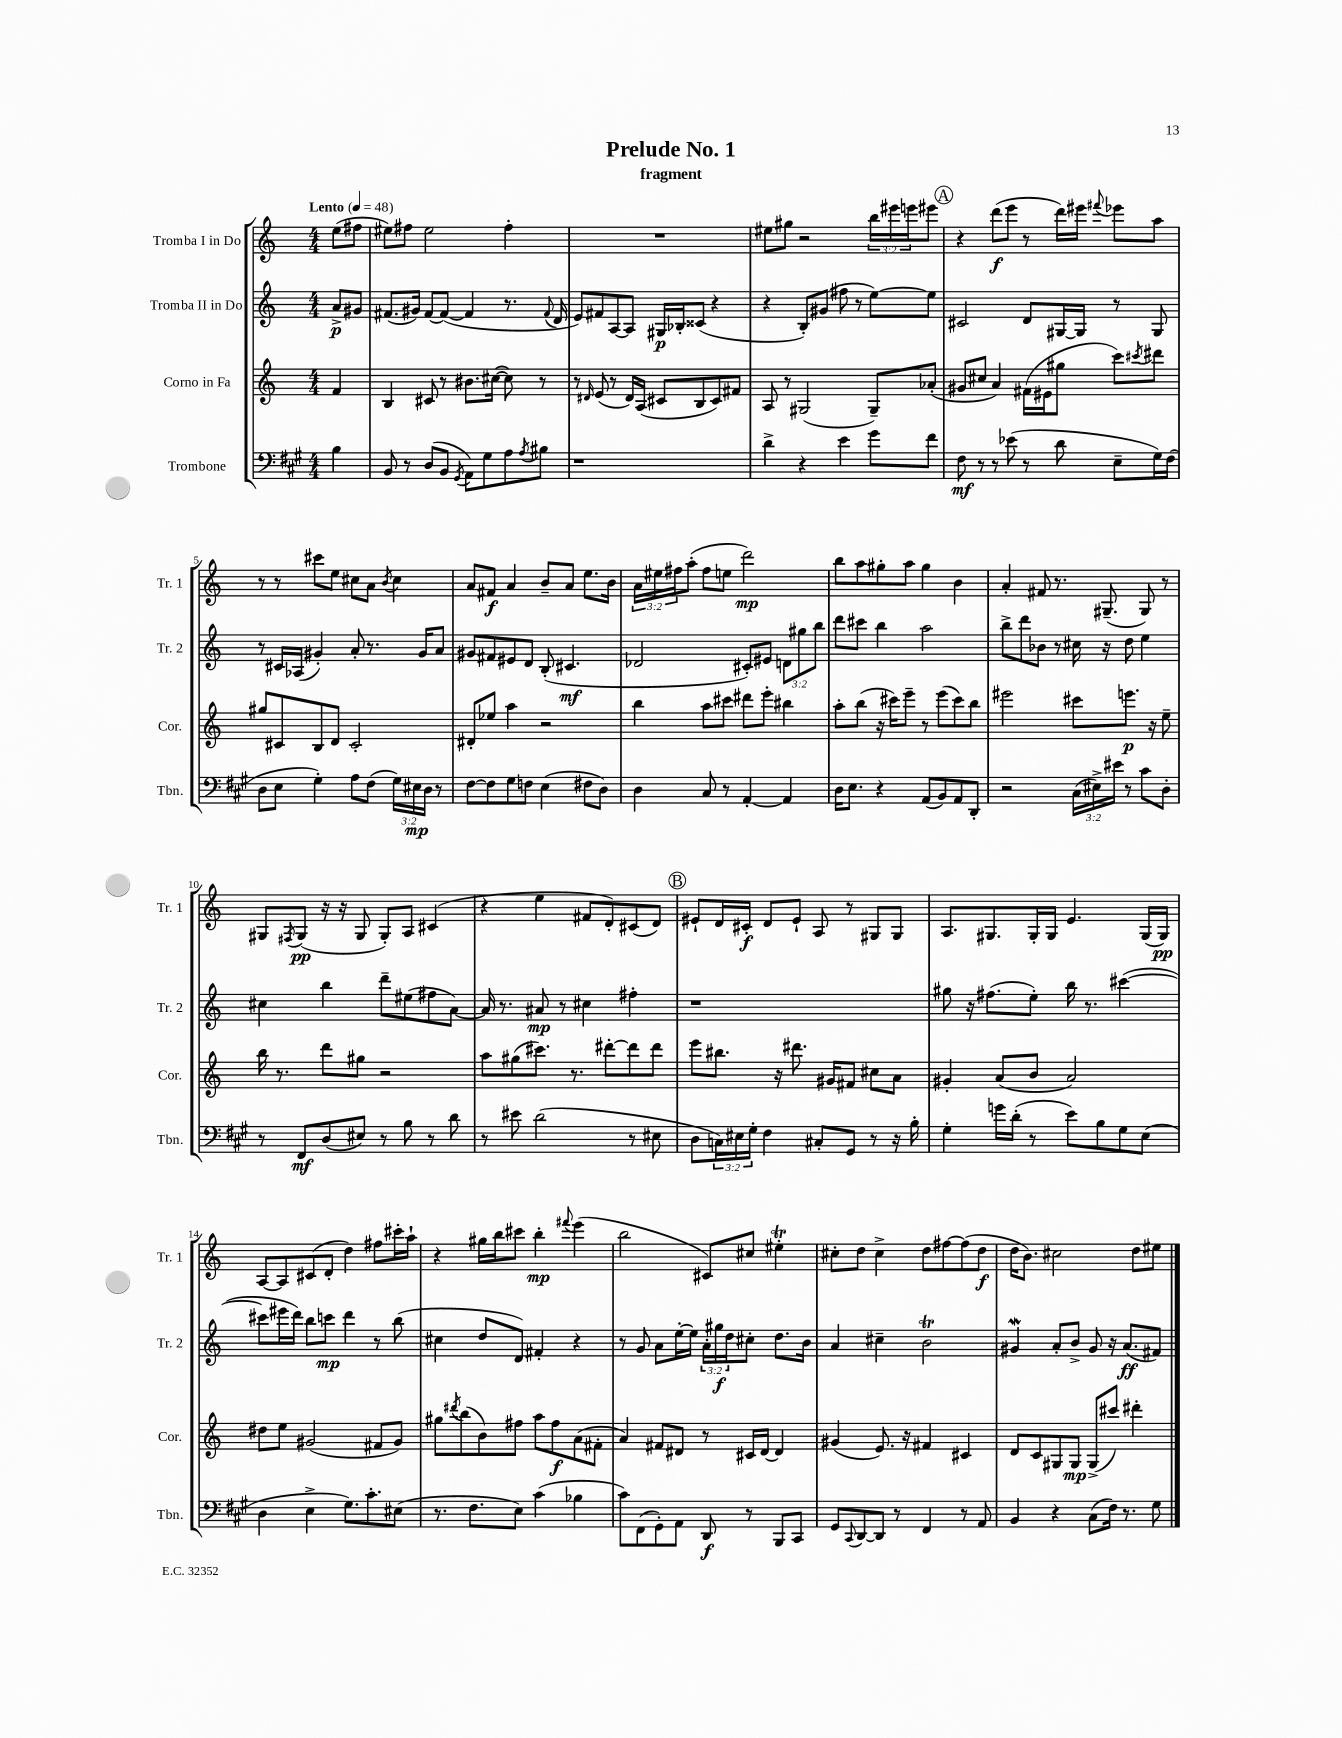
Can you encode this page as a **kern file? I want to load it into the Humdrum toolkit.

**kern	**dynam	**kern	**dynam	**kern	**dynam	**kern	**dynam
*part4	*part4	*part3	*part3	*part2	*part2	*part1	*part1
*staff4	*staff4	*staff3	*staff3	*staff2	*staff2	*staff1	*staff1
*I"Trombone	*	*I"Corno in Fa	*	*I"Tromba II in Do	*	*I"Tromba I in Do	*
*I'Tbn.	*	*I'Cor.	*	*I'Tr. 2	*	*I'Tr. 1	*
*clefF4	*	*clefG2	*	*clefG2	*	*clefG2	*
*k[f#c#g#]	*	*k[]	*	*k[]	*	*k[]	*
*M4/4	*	*M4/4	*	*M4/4	*	*M4/4	*
*MM48	*	*MM48	*	*MM48	*	*MM48	*
=	=	=	=	=	=	=	=
!	!	!	!	!	!	!LO:TX:a:B:t=Lento	!
4B\	.	4f/	.	8a^/L	p	(8ee\L	.
.	.	.	.	8g#X/J	.	8ff#X\J	.
=1	=1	=1	=1	=1	=1	=1	=1
8BB/	.	4B/	.	(8.f#X/L	.	8ee#X\L)	.
8r	.	.	.	.	.	8ff#X\J	.
.	.	.	.	16g#X/Jk)	.	.	.
(8D/L	.	8c#X/	.	[8f#/L	.	2ee#\	.
8BB/J	.	8r	.	(8f#/J_	.	.	.
8qGG#/	.	.	.	.	.	.	.
8AA\L)	.	8.b#X\L	.	4f#/]	.	.	.
8G#\	.	.	.	.	.	.	.
.	.	([16cc#X\Jk	.	.	.	.	.
8A\	.	8cc#\])	.	8.r	.	4ff#'\	.
8qA/	.	.	.	.	.	.	.
8B#X\J	.	8r	.	.	.	.	.
.	.	.	.	8qqf#/	.	.	.
.	.	.	.	16d/	.	.	.
=2	=2	=2	=2	=2	=2	=2	=2
1r	.	8r	.	8e/L)	.	1r	.
.	.	16qqd#X/	.	.	.	.	.
.	.	(8e/	.	8f#X/	.	.	.
.	.	8r	.	[8A/	.	.	.
.	.	16d#/LL)	.	8A/J]	.	.	.
.	.	(16A/JJ	.	.	.	.	.
.	.	8c#X/L	.	16G#X/LL	p	.	.
.	.	.	.	16B-X'/J	.	.	.
.	.	8B/	.	(8c##X/J	.	.	.
.	.	8c#/)	.	4r	.	.	.
.	.	8f#X/J	.	.	.	.	.
=3	=3	=3	=3	=3	=3	=3	=3
4d^\	.	8A/	.	4r	.	8ee#X\L	.
.	.	8r	.	.	.	8gg#X\J	.
4r	.	(2G#X/	.	8B'/L)	.	2r	.
.	.	.	.	(8g#X/J	.	.	.
4e\	.	.	.	8ff#X\	.	.	.
.	.	.	.	8r	.	.	.
8g#\L	.	8G#~/L)	.	[8ee\L)	.	24bb\LL	.
.	.	.	.	.	.	24eee#X\	.
.	.	.	.	.	.	24eeen\J	.
8f#\J	.	(8a-X'/J	.	8ee\J]	.	8eee#X\J	.
!!LO:REH:place=s1:t=A
=4	=4	=4	=4	=4	=4	=4	=4
8F#\	mf	8g#X/L	.	2c#X/	.	4r	.
8r	.	8cc#X/J	.	.	.	.	.
8r	.	4a/)	.	.	.	(8ddd\L	f
(8e-X\	.	.	.	.	.	8eee\J	.
8r	.	(16f#X\LL	.	8d/L	.	8r	.
.	.	16e#X\J	.	.	.	.	.
8d\	.	8gg#X\J	.	[16G#X/L	.	16ddd\LL)	.
.	.	.	.	16G#/JJ]	.	16eee#X\JJ	.
.	.	.	.	.	.	8qqfff#X/	.
8E~\L	.	8ccc\L)	.	8r	.	8eee-X\L	.
.	.	8qccc#X/	.	.	.	.	.
16G#\L)	.	8ddd#X\J	.	8G#/	.	8aa\J	.
(16F#\JJ	.	.	.	.	.	.	.
!!LO:LB:g=z
=5	=5	=5	=5	=5	=5	=5	=5
8D\L	.	8gg#X/L	.	8r	.	8r	.
8E\J	.	8c#X/	.	16c#X/LL	.	8r	.
.	.	.	.	(16A-X/JJ	.	.	.
4G#'\)	.	8B/	.	4g#X'/)	.	8ccc#X\L	.
.	.	8d/J	.	.	.	8ee\J	.
8A\L	.	2c#'/	.	8a'/	.	8cc#X\L	.
(8F#\J	.	.	.	8.r	.	8a\J	.
.	.	.	.	.	.	8qb/	.
24G#\LL)	.	.	.	.	.	4cc#\	.
24E#X\	mp	.	.	.	.	.	.
.	.	.	.	16g#/KL	.	.	.
24D\JJ	.	.	.	.	.	.	.
8r	.	.	.	8a/J	.	.	.
=6	=6	=6	=6	=6	=6	=6	=6
[8F#\L	.	8d#X'/L	.	8g#X/L	.	8a/L	.
8F#\]	.	8ee-X/J	.	8f#X/	.	8f#X/J	f
8G#\	.	4aa\	.	8e#X/	.	4a/	.
8Fn\J	.	.	.	8d/J	.	.	.
(4E\	.	2r	.	(8B'/	.	8b~/L	.
.	.	.	.	4.c#X/	mf	8a/J	.
8F#X\L	.	.	.	.	.	8.ee\L	.
8D\J)	.	.	.	.	.	.	.
.	.	.	.	.	.	16b\Jk	.
=7	=7	=7	=7	=7	=7	=7	=7
4D\	.	4bb\	.	2d-X/	.	24a\LL	.
.	.	.	.	.	.	24ee#X\	.
.	.	.	.	.	.	24ff#X\J	.
.	.	.	.	.	.	(8aa'\J	.
8C#/	.	8aa\L	.	.	.	8ff#\L	.
8r	.	8ccc#X\J	.	.	.	8een\J	.
[4AA'/	.	8ddd#X\L	.	8c#X'/L)	.	2ddd\)	mp
.	.	8eee'\J	.	8e#X/J	.	.	.
4AA/]	.	4bb#X\	.	12dn\L	.	.	.
.	.	.	.	12gg#X\	.	.	.
.	.	.	.	12bb\J	.	.	.
=8	=8	=8	=8	=8	=8	=8	=8
16D\KL	.	8aa'\L	.	8ddd\L	.	8bb\L	.
8.E\J	.	.	.	.	.	.	.
.	.	(8bb\J	.	8ccc#X\J	.	8aa\	.
4r	.	16r	.	4bb\	.	8gg#X'\	.
.	.	16ccc#X\KL)	.	.	.	.	.
.	.	8eee~\J	.	.	.	8aa\J	.
(8AA/L	.	8r	.	2aa\	.	4gg#\	.
8BB/)	.	(8eee\L	.	.	.	.	.
8AA/	.	8ccc#\)	.	.	.	4b\	.
8DD'/J	.	8bb\J	.	.	.	.	.
=9	=9	=9	=9	=9	=9	=9	=9
2r	.	2eee#X\	.	8bb^\L	.	4a'/	.
.	.	.	.	8ddd\	.	.	.
.	.	.	.	8b-X\J	.	8f#X/	.
.	.	.	.	8r	.	8.r	.
(24C#\LL	.	8ccc#X\L	.	16cc#X\	.	.	.
24E#X^\)	.	.	.	.	.	.	.
.	.	.	.	16r	.	(8.G#X~/	.
24e#X\JJ	.	.	.	.	.	.	.
8r	.	8.eeen\J	p	8dd\	.	.	.
8c#\L	.	.	.	4ee\	.	8G#/)	.
.	.	16r	.	.	.	.	.
8D'\J	.	8ee~\	.	.	.	8r	.
!!LO:LB:g=z
=10	=10	=10	=10	=10	=10	=10	=10
8r	.	16bb\	.	4cc#X\	.	8G#X/L	.
.	.	8.r	.	.	.	.	.
.	.	.	.	.	.	8qF#X/	.
8FF#/L	mf	.	.	.	.	(8G#/J	pp
(8D/	.	8ddd\L	.	4bb\	.	16r	.
.	.	.	.	.	.	16r	.
8E#X/J)	.	8gg#X\J	.	.	.	8G#/	.
8r	.	2r	.	8ddd~\L	.	8G#'/L)	.
8B\	.	.	.	(8ee#X\	.	8A/J	.
8r	.	.	.	8ff#X\	.	(4c#X/	.
8d\	.	.	.	[8a\J)	.	.	.
=11	=11	=11	=11	=11	=11	=11	=11
8r	.	8aa\L	.	16a/]	.	4r	.
.	.	.	.	8.r	.	.	.
8e#X\	.	(8gg#X\	.	.	.	.	.
(2d\	.	8.ccc#X\J)	.	8a#X/	mp	4ee\	.
.	.	.	.	8r	.	.	.
.	.	8.r	.	.	.	.	.
.	.	.	.	4cc#X\	.	8f#X/L	.
.	.	[8ddd#X'\L	.	.	.	8d'/)	.
8r	.	8ddd#\]	.	4ff#X'\	.	(8c#X/	.
8E#X\	.	8ddd#\J	.	.	.	8d/J)	.
!!LO:REH:place=s1:t=B
=12	=12	=12	=12	=12	=12	=12	=12
8D\L	.	8eee\L	.	1r	.	8e#X`/L	.
24Cn\L)	.	8.bb#X\J	.	.	.	16d/L	.
24E#X\	.	.	.	.	.	.	.
.	.	.	.	.	.	16c#X'/JJ	f
24G#'\JJ	.	.	.	.	.	.	.
4F#\	.	.	.	.	.	8d/L	.
.	.	16r	.	.	.	.	.
.	.	8.ddd#X\	.	.	.	8e#`/J	.
8C#X'/L	.	.	.	.	.	8A/	.
.	.	16g#X/KL	.	.	.	.	.
8GG#/J	.	8f#X/J	.	.	.	8r	.
8r	.	8cc#X\L	.	.	.	8G#X/L	.
16r	.	8a\J	.	.	.	8G#/J	.
16B'\	.	.	.	.	.	.	.
=13	=13	=13	=13	=13	=13	=13	=13
4G#'\	.	4g#X'/	.	8gg#X\	.	8.A/L	.
.	.	.	.	16r	.	.	.
.	.	.	.	(8.ff#X\L	.	8.G#X/	.
16gn\LL	.	(8a/L	.	.	.	.	.
(16d'\JJ	.	.	.	.	.	.	.
8r	.	8b/J	.	8ee'\J)	.	16G#'/L	.
.	.	.	.	.	.	16G#/JJ	.
8e\L)	.	2a/)	.	16bb\	.	4.e/	.
.	.	.	.	8.r	.	.	.
8B\	.	.	.	.	.	.	.
8G#\	.	.	.	([4ccc#X\	.	.	.
(8E\J	.	.	.	.	.	(16G#/LL	.
.	.	.	.	.	.	16G#/JJ)	pp
!!LO:LB:g=z
=14	=14	=14	=14	=14	=14	=14	=14
4D\	.	8dd#X\L	.	8ccc#X\L]	.	[8A/L	.
.	.	8ee\J	.	16eee#X\L	.	8A/]	.
.	.	.	.	16ddd\JJ)	.	.	.
4E^\	.	(2g#X/	.	8bb\L	.	(8c#X/	.
.	.	.	.	8cccn\J	mp	8d'/J	.
8.G#\L)	.	.	.	4ddd\	.	4dd\)	.
8.c#'\	.	.	.	.	.	.	.
.	.	8f#X/L	.	8r	.	8ff#X\L	.
(8E#X\J	.	8g#/J)	.	(8bb\	.	16ccc#X'\L	.
.	.	.	.	.	.	16aa`\JJ	.
=15	=15	=15	=15	=15	=15	=15	=15
8.r	.	8gg#X\L	.	4cc#X\	.	4r	.
.	.	8qddd#X/	.	.	.	.	.
.	.	(8bb\	.	.	.	.	.
8.F#\L	.	.	.	.	.	.	.
.	.	8b\)	.	8dd/L	.	16gg#X\LL	.
.	.	.	.	.	.	16bb\J	.
8E\J)	.	8ff#X\J	.	8d/J)	.	8ccc#X\J	.
(4c#\	.	8aa\L	.	4f#X'/	.	4bb'\	mp
.	.	8ff#\	f	.	.	.	.
.	.	.	.	.	.	8qqfff#X/	.
4B-X\	.	(8a\	.	4r	.	(4eee\	.
.	.	8f#X'\J	.	.	.	.	.
=16	=16	=16	=16	=16	=16	=16	=16
8c#\L)	.	4a/)	.	8r	.	2bb\	.
(8FF#\	.	.	.	8g/	.	.	.
8GG#'\)	.	8f#X/L	.	8a\L	.	.	.
8AA\J	.	8d#X/J	.	[16ee'\L	.	.	.
.	.	.	.	16ee\JJ]	.	.	.
8DD/	f	8r	.	24a'\LL	.	8c#X/L)	.
.	.	.	.	24gg#X\	f	.	.
.	.	.	.	24dd\J	.	.	.
8r	.	16c#X/LL	.	8cc#X'\J	.	8cc#X/J	.
.	.	[16d#/JJ	.	.	.	.	.
8BBB/L	.	4d#/]	.	8.dd\L	.	4ee#Xt'\	.
8CC#/J	.	.	.	.	.	.	.
.	.	.	.	16b\Jk	.	.	.
=17	=17	=17	=17	=17	=17	=17	=17
8GG#/L	.	(4g#X/	.	4a/	.	8cc#X'\L	.
8qqCC#/	.	.	.	.	.	.	.
[8DD/	.	.	.	.	.	8dd\J	.
8DD/J]	.	8.e/)	.	4cc#X~\	.	4cc#^\	.
8r	.	.	.	.	.	.	.
.	.	16r	.	.	.	.	.
4FF#/	.	4f#X/	.	2bt\	.	8dd\L	.
.	.	.	.	.	.	[8ff#X\	.
8r	.	4c#X/	.	.	.	(8ff#\]	.
8AA/	.	.	.	.	.	8dd\J	f
=18	=18	=18	=18	=18	=18	=18	=18
4BB/	.	8d/L	.	4g#XW/	.	16dd\KL	.
.	.	.	.	.	.	8.b\J)	.
.	.	8c/	.	.	.	.	.
4r	.	8G#X/	.	8a'/L	.	2cc#X\	.
.	.	8G#/J	mp	8b^/J	.	.	.
(8C#\L	.	(8G#^/L	.	8g#/	.	.	.
16F#\Jk)	.	8ccc#X/J)	.	16r	.	.	.
8.r	.	.	.	(8.a/L	ff	.	.
.	.	4ddd#X'\	.	.	.	8dd\L	.
8G#\	.	.	.	8f#X/J)	.	8ee#X\J	.
==	==	==	==	==	==	==	==
*-	*-	*-	*-	*-	*-	*-	*-
